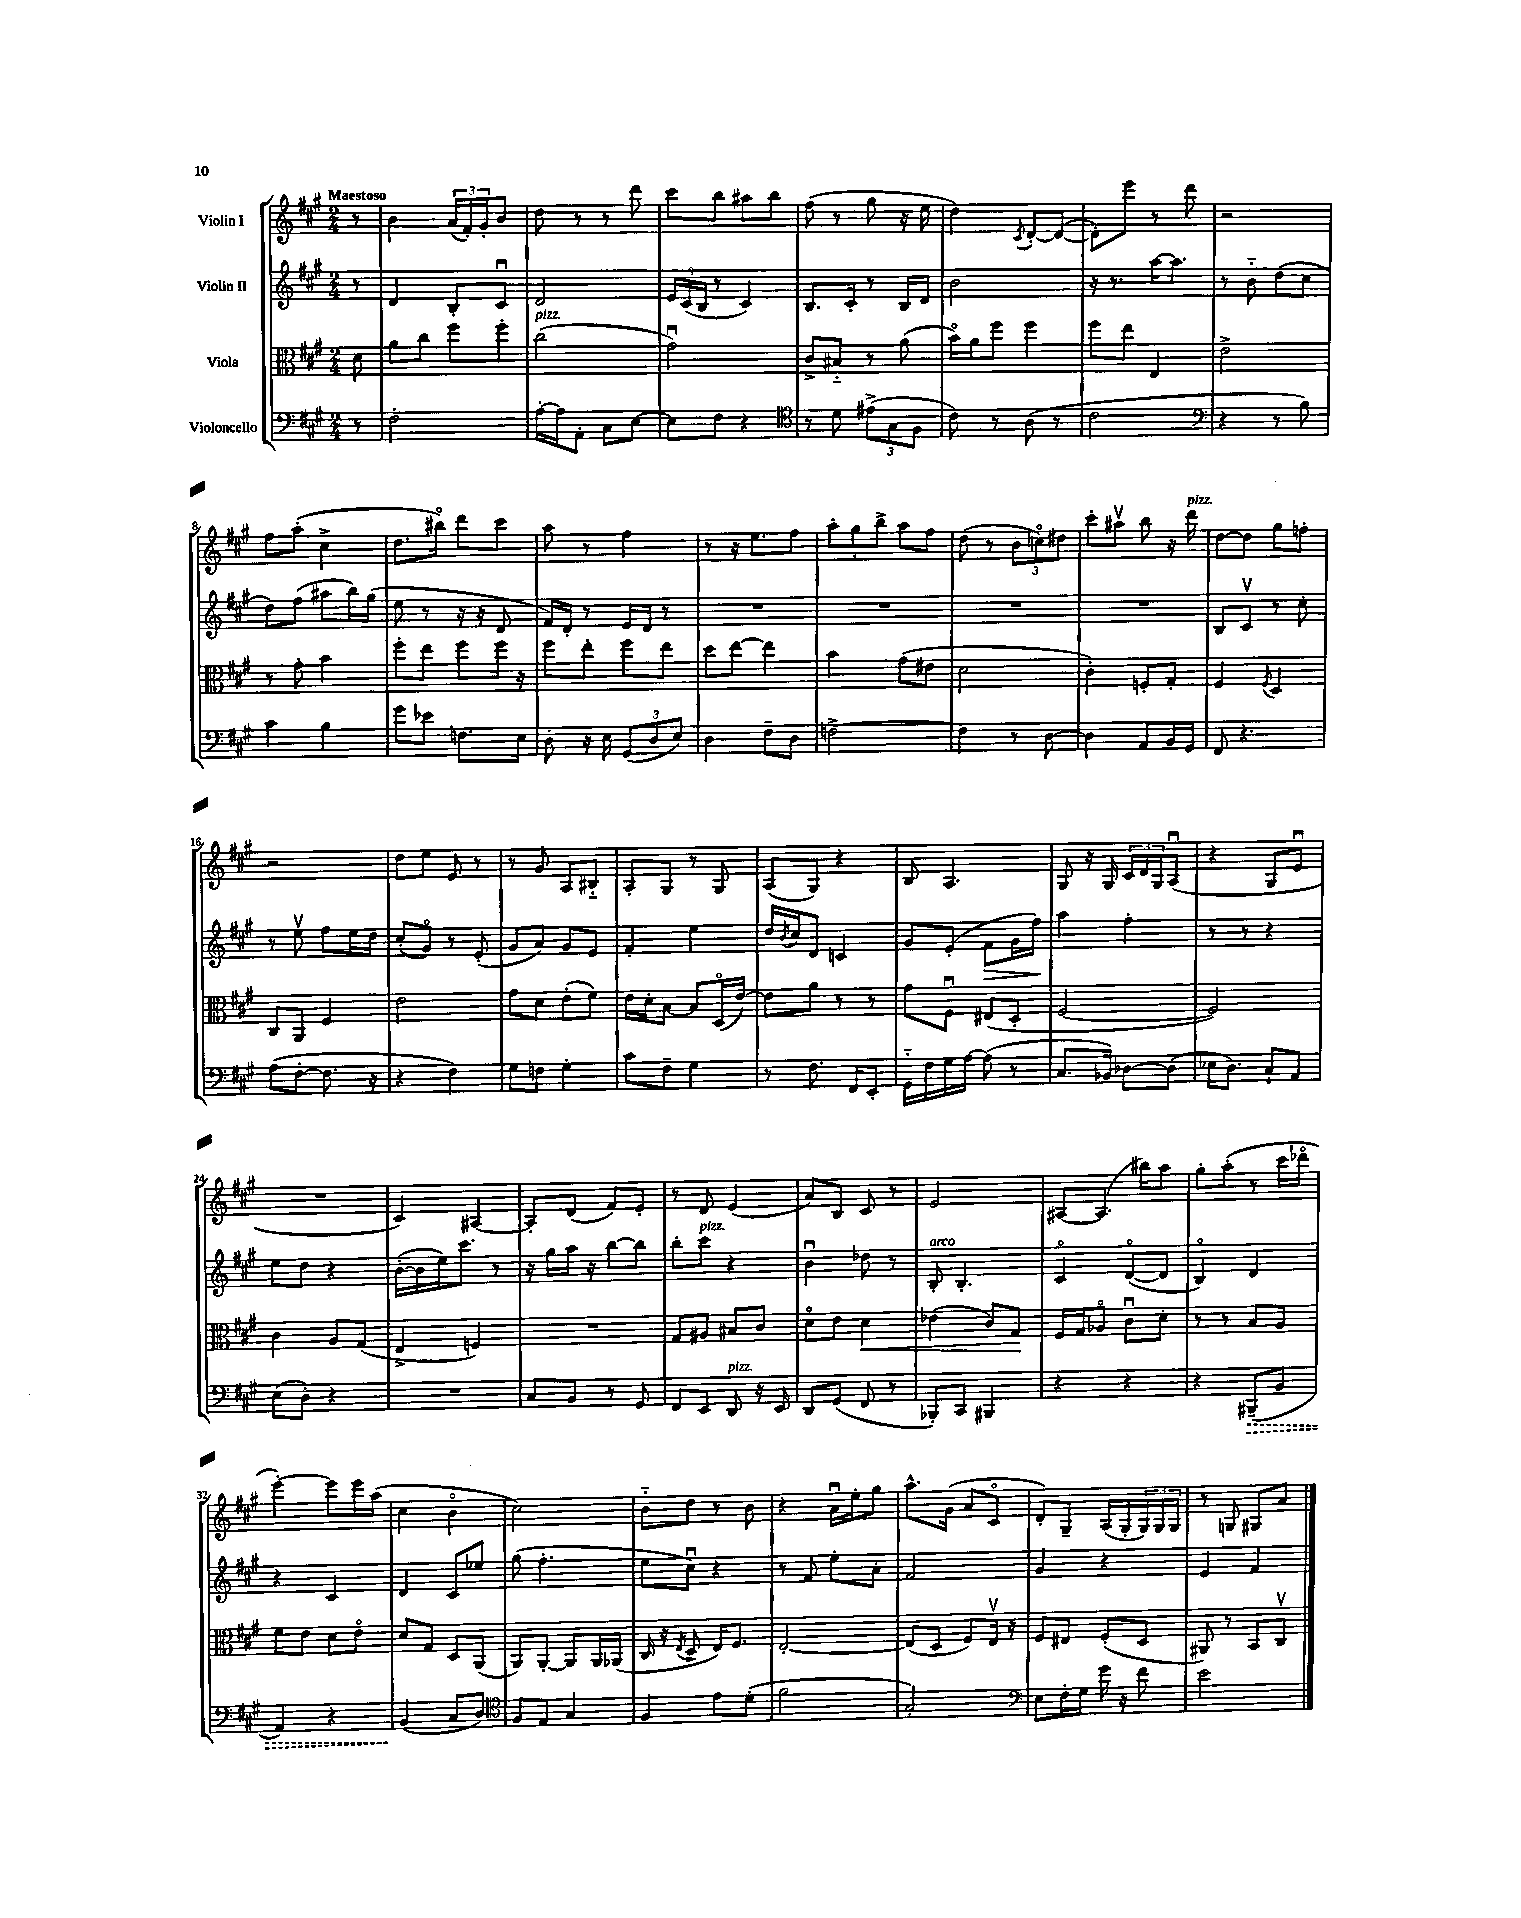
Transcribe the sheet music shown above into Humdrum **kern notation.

**kern	**dynam	**kern	**dynam	**kern	**dynam	**kern
*part4	*part4	*part3	*part3	*part2	*part2	*part1
*staff4	*staff4	*staff3	*staff3	*staff2	*staff2	*staff1
*I"Violoncello	*	*I"Viola	*	*I"Violin II	*	*I"Violin I
*clefF4	*	*clefC3	*	*clefG2	*	*clefG2
*k[f#c#g#]	*	*k[f#c#g#]	*	*k[f#c#g#]	*	*k[f#c#g#]
*M2/4	*	*M2/4	*	*M2/4	*	*M2/4
=	=	=	=	=	=	=
!	!	!	!	!	!	!LO:TX:a:B:t=Maestoso
8r	.	8d\	.	8r	.	8r
=1	=1	=1	=1	=1	=1	=1
2F#'\	.	8a\L	.	4d/	.	4b\
.	.	8cc#\J	.	.	.	.
.	.	8ff#\L	.	8B'/L	.	(24a/LL
.	.	.	.	.	.	24f#'/)
.	.	.	.	.	.	24g#'/J
.	.	8ff#'\J	.	8c#u/J	.	8b/J
=2	=2	=2	=2	=2	=2	=2
!	!	!LO:TX:a:i:t=pizz.	!	!	!	!
[16A'\LL	.	(2cc#\	.	2d/	.	8dd\
16A\J]	.	.	.	.	.	.
8AA'\J	.	.	.	.	.	8r
8C#\L	.	.	.	.	.	8r
[8E\J	.	.	.	.	.	8ddd\
=3	=3	=3	=3	=3	=3	=3
8E\L]	.	2g#u\)	.	24e/LL	.	8ccc#\L
.	.	.	.	(24c#/	.	.
.	.	.	.	24B/JJ	.	.
8F#\J	.	.	.	8r	.	8bb\J
4r	.	.	.	4c#/)	.	8aa#X\L
.	.	.	.	.	.	8bb\J
=4	=4	=4	=4	=4	=4	=4
*clefC4	*	*	*	*	*	*
8r	.	8c#^/L	.	8.B/L	.	(8ff#\
8d\	.	8B#X/J	.	.	.	8r
.	.	.	.	16c#'/Jk	.	.
(12e#X^\L	.	8r	.	8r	.	8gg#\
12G#\	.	.	.	.	.	.
.	.	(8a\	.	16B/LL	.	16r
12F#\J	.	.	.	.	.	.
.	.	.	.	16d/JJ	.	16ee\
=5	=5	=5	=5	=5	=5	=5
8c#\)	.	16b\LL)	.	2b\	.	4dd\)
.	.	16a\J	.	.	.	.
8r	.	8ff#\J	.	.	.	.
.	.	.	.	.	.	8qc#/
(8A\	.	4ff#\	.	.	.	[8d'/L
8r	.	.	.	.	.	(8d/J_
=6	=6	=6	=6	=6	=6	=6
2c#\	.	8ff#\L	.	16r	.	8d'\L])
.	.	.	.	8.r	.	.
.	.	8ee\J	.	.	.	8eee\J
.	.	4E/	.	[16aa\KL	.	8r
.	.	.	.	8.aa\J]	.	.
.	.	.	.	.	.	8ddd\
=7	=7	=7	=7	=7	=7	=7
*clefF4	*	*	*	*	*	*
4r	.	2e^\	.	8r	.	2r
.	.	.	.	8b\	.	.
8r	.	.	.	(8dd\L	.	.
8B\)	.	.	.	8cc#\J	.	.
!!LO:LB:g=z
=8	=8	=8	=8	=8	=8	=8
4c#\	.	8r	.	8dd\L)	.	8ff#\L
.	.	8g#'\	.	(8ff#\J	.	(8aa'\J
4B\	.	4b\	.	8aa#X\L	.	4cc#^\
.	.	.	.	16bb\L)	.	.
.	.	.	.	(16gg#\JJ	.	.
=9	=9	=9	=9	=9	=9	=9
8g#\L	.	8ff#'\L	.	8ee\	.	8.dd\L
8e-X\J	.	8ee\J	.	8r	.	.
.	.	.	.	.	.	16bb#X\Jk)
8.Fn\L	.	8ff#\L	.	16r	.	8ddd\L
.	.	.	.	16r	.	.
.	.	16ff#\Jk	.	8d/	.	8ccc#\J
16E\Jk	.	16r	.	.	.	.
=10	=10	=10	=10	=10	=10	=10
8D'\	.	8ff#\L	.	16f#/LL)	.	8aa\
.	.	.	.	16d'/JJ	.	.
16r	.	8ee'\J	.	8r	.	8r
16E\	.	.	.	.	.	.
(12GG#/L	.	8ff#\L	.	16e/LL	.	4ff#\
.	.	.	.	16d/JJ	.	.
12D/	.	.	.	.	.	.
.	.	8ee\J	.	8r	.	.
12E/J)	.	.	.	.	.	.
=11	=11	=11	=11	=11	=11	=11
4D\	.	8dd\L	.	2r	.	8r
.	.	[8ee\J	.	.	.	16r
.	.	.	.	.	.	8.ee\L
8F#~\L	.	4ee\]	.	.	.	.
8D\J	.	.	.	.	.	8ff#\J
=12	=12	=12	=12	=12	=12	=12
[2Fn^\	.	4b\	.	2r	.	12aa'\L
.	.	.	.	.	.	12gg#\
.	.	.	.	.	.	12bb^\J
.	.	(8g#\L	.	.	.	8aa\L
.	.	8e#X\J	.	.	.	8ff#\J
=13	=13	=13	=13	=13	=13	=13
4F\]	.	2d\	.	2r	.	(8dd\
.	.	.	.	.	.	8r
8r	.	.	.	.	.	12b\L
.	.	.	.	.	.	12ccn\)
[8D\	.	.	.	.	.	.
.	.	.	.	.	.	12dd#X\J
=14	=14	=14	=14	=14	=14	=14
4D\]	.	4c#'\)	.	2r	.	8ccc#'\L
.	.	.	.	.	.	8aa#Xv\J
8AA/L	.	8Fn'/L	.	.	.	8bb\
16BB/L	.	8G#'/J	.	.	.	16r
!	!	!	!	!	!	!LO:TX:a:i:t=pizz.
16GG#/JJ	.	.	.	.	.	16ddd\
=15	=15	=15	=15	=15	=15	=15
8FF#/	.	4F#/	.	8B/L	.	[8dd\L
4.r	.	.	.	8c#v/J	.	8dd\J]
.	.	8qF#/	.	.	.	.
.	.	4D/	.	8r	.	8gg#\L
.	.	.	.	8cc#'\	.	8ffn'\J
!!LO:LB:g=z
=16	=16	=16	=16	=16	=16	=16
(8A\L	.	8C#/L	.	8r	.	2r
[8F#'\J	.	8AA/J	.	8eev\	.	.
8.F#\]	.	4F#/	.	8ff#\L	.	.
.	.	.	.	16ee\L	.	.
16r	.	.	.	16dd\JJ	.	.
=17	=17	=17	=17	=17	=17	=17
4r	.	2e\	.	(8cc#'/L	.	8dd\L
.	.	.	.	8g#/J)	.	8ee\J
4F#\)	.	.	.	8r	.	8e/
.	.	.	.	(8e'/	.	8r
=18	=18	=18	=18	=18	=18	=18
8G#\L	.	8g#\L	.	8g#/L	.	8r
8Fn\J	.	8d\J	.	8a/J)	.	8g#/
4G#'\	.	(8e'\L	.	8g#/L	.	8A/L
.	.	8f#\J)	.	8e/J	.	8B#X/J
=19	=19	=19	=19	=19	=19	=19
8c#\L	.	16e\LL	.	4f#'/	.	8A'/L
.	.	16d'\J	.	.	.	.
8F#~\J	.	[8B\J	.	.	.	8G#/J
4G#\	.	8B/L]	.	4ee\	.	8r
.	.	(16D/L	.	.	.	8G#/
.	.	[16e/JJ)	.	.	.	.
=20	=20	=20	=20	=20	=20	=20
8r	.	8e\L]	.	16dd/LL	.	(8A/L
.	.	.	.	8qb/	.	.
.	.	.	.	16cc#/J	.	.
8.F#\	.	8a\J	.	8d/J	.	8G#/J)
.	.	8r	.	4cn/	.	4r
16FF#/KL	.	.	.	.	.	.
8EE'/J	.	8r	.	.	.	.
=21	=21	=21	=21	=21	=21	=21
16GG#\LL	.	8g#\L	.	8g#/L	.	8B/
16F#\	.	.	.	.	.	.
16G#\	.	8F#u\J	.	(8e'/J	.	4.A/
[16A\JJ	.	.	.	.	.	.
!	!	!	!	!	!LO:HP:b	!
(8A\]	.	(8E#X/L	.	8f#\L	>	.
8r	.	8D'/J	.	16g#\L	.	.
.	.	.	.	16ff#\JJ)	.	.
.	.	.	.	.	]	.
=22	=22	=22	=22	=22	=22	=22
8.C#/L	.	[2F#/	.	4aa\	.	8G#/
.	.	.	.	.	.	16r
16BB-X/Jk)	.	.	.	.	.	16G#/
[8D-X\L	.	.	.	4ff#'\	.	24c#/LL
.	.	.	.	.	.	24d/
.	.	.	.	.	.	24G#/J
(8D-\J]	.	.	.	.	.	(8Au/J
=23	=23	=23	=23	=23	=23	=23
16E-X\KL	.	2F#/])	.	8r	.	4r
8.D\J)	.	.	.	.	.	.
.	.	.	.	8r	.	.
8C#`/L	.	.	.	4r	.	8G#/L
8AA/J	.	.	.	.	.	8eu/J
!!LO:LB:g=z
=24	=24	=24	=24	=24	=24	=24
(8E\L	.	4c#\	.	8ee\L	.	2r
8D'\J)	.	.	.	8dd\J	.	.
4r	.	8A/L	.	4r	.	.
.	.	(8G#/J	.	.	.	.
=25	=25	=25	=25	=25	=25	=25
2r	.	4E^/	.	([16b'\LL	.	4c#/)
.	.	.	.	16b\]	.	.
.	.	.	.	16ee\J)	.	.
.	.	.	.	8.ccc#\J	.	.
.	.	4Fn/)	.	.	.	[4A#X/
.	.	.	.	8r	.	.
=26	=26	=26	=26	=26	=26	=26
8C#/L	.	2r	.	16r	.	8A#'/L]
.	.	.	.	16gg#\LL	.	.
8BB/J	.	.	.	16aa\JJ	.	(8d/J
.	.	.	.	16r	.	.
8r	.	.	.	[8bb\L	.	8f#/L)
8GG#/	.	.	.	8bb\J]	.	8e'/J
=27	=27	=27	=27	=27	=27	=27
8FF#/L	.	8G#/L	.	8bb'\L	.	8r
!	!	!	!	!LO:TX:a:i:t=pizz.	!	!
8EE/J	.	8A#X/J	.	8ccc#\J	.	8d/
!LO:TX:a:i:t=pizz.	!	!	!	!	!	!
8DD/	.	8B#X/L	.	4r	.	(4e/
16r	.	8c#/J	.	.	.	.
16EE/	.	.	.	.	.	.
=28	=28	=28	=28	=28	=28	=28
8DD/L	.	8d\L	.	4bu\	.	8a/L)
(8GG#/J	.	8e\J	.	.	.	8B/J
!	!	!	!LO:HP:b	!	!	!
8FF#/	.	4d\	<	8dd-X\	.	8c#/
8r	.	.	.	8r	.	8r
=29	=29	=29	=29	=29	=29	=29
!	!	!	!	!LO:TX:a:i:t=arco	!	!
8BBB-X'/L)	.	(4e-X\	.	8B'/	.	2e/
8CC#/J	.	.	.	4.B'/	.	.
4BBB#X/	.	8c#/L)	.	.	.	.
.	.	8G#/J	.	.	.	.
.	.	.	[	.	.	.
=30	=30	=30	=30	=30	=30	=30
4r	.	16F#/LL	.	4c#/	.	[8A#X/L
.	.	16G#/J	.	.	.	.
.	.	8A-X/J	.	.	.	(8.A#/J]
4r	.	8c#u\L	.	([8d/L	.	.
.	.	.	.	.	.	16bb#X\KL)
.	.	8d'\J	.	8d/J]	.	8aa\J
=31	=31	=31	=31	=31	=31	=31
4r	.	8r	.	4B/)	.	8gg#'\L
.	.	8r	.	.	.	(8aa'\J
!	!LO:HP:b	!	!	!	!	!
(8BBB#X~/L	>	8B/L	.	4d/	.	8r
8BB/J	.	8A/J	.	.	.	16ccc#\LL
.	.	.	.	.	.	16ddd-X\JJ
!!LO:LB:g=z
=32	=32	=32	=32	=32	=32	=32
4AA/)	.	8f#\L	.	4r	.	[4eee'\)
.	.	8e\J	.	.	.	.
4r	.	8d\L	.	4c#/	.	8eee\L]
.	.	8e\J	.	.	.	16eee\L
.	.	.	.	.	.	(16aa\JJ
=33	=33	=33	=33	=33	=33	=33
(4BB/	.	8d/L	.	4d/	.	4cc#\
.	.	8G#/J	.	.	.	.
8C#/L	]	8D/L	.	8c#/L	.	4b\
8D/J)	.	(8AA/J	.	8ee-X/J	.	.
=34	=34	=34	=34	=34	=34	=34
*clefC4	*	*	*	*	*	*
8F#/L	.	8AA/L)	.	(8gg#\	.	2cc#\)
8E/J	.	[8AA'/J	.	4.ff#'\	.	.
4G#/	.	8AA/L]	.	.	.	.
.	.	16AA/L	.	.	.	.
.	.	(16AA-X/JJ	.	.	.	.
=35	=35	=35	=35	=35	=35	=35
4F#/	.	16C#/	.	8ee\L	.	8b\L
.	.	16r	.	.	.	.
.	.	8qE/	.	.	.	.
.	.	8D^/	.	8cc#u\J)	.	8dd\J
8e\L	.	16E/KL)	.	4r	.	8r
.	.	8.F#/J	.	.	.	.
(8d'\J	.	.	.	.	.	8b\
=36	=36	=36	=36	=36	=36	=36
2f#\	.	[2E'/	.	8r	.	4r
.	.	.	.	8f#/	.	.
.	.	.	.	8ee'\L	.	16au\LL
.	.	.	.	.	.	16ee'\J
.	.	.	.	8a'\J	.	8gg#\J
=37	=37	=37	=37	=37	=37	=37
2G#'/)	.	(8E/L]	.	2f#/	.	8.aa^^\L
.	.	8D/J	.	.	.	.
.	.	.	.	.	.	(16g#\Jk
.	.	8F#/L)	.	.	.	8a/L
.	.	16Ev/Jk	.	.	.	8c#/J
.	.	16r	.	.	.	.
=38	=38	=38	=38	=38	=38	=38
*clefF4	*	*	*	*	*	*
8E\L	.	8F#/L	.	4g#/	.	8d'/L)
16F#'\L	.	8E#X/J	.	.	.	8G#~/J
16G#\JJ	.	.	.	.	.	.
16g#\	.	(8F#'/L	.	4r	.	(16A/LL
16r	.	.	.	.	.	16G#'/
8f#\	.	8D/J	.	.	.	24G#/)
.	.	.	.	.	.	24G#/
.	.	.	.	.	.	24G#/JJ
=39	=39	=39	=39	=39	=39	=39
2e\	.	8AA#X/)	.	4e/	.	8r
.	.	8r	.	.	.	8Gn/
.	.	8BB/L	.	4f#/	.	8G#X/L
.	.	8C#v/J	.	.	.	8a/J
==	==	==	==	==	==	==
*-	*-	*-	*-	*-	*-	*-
